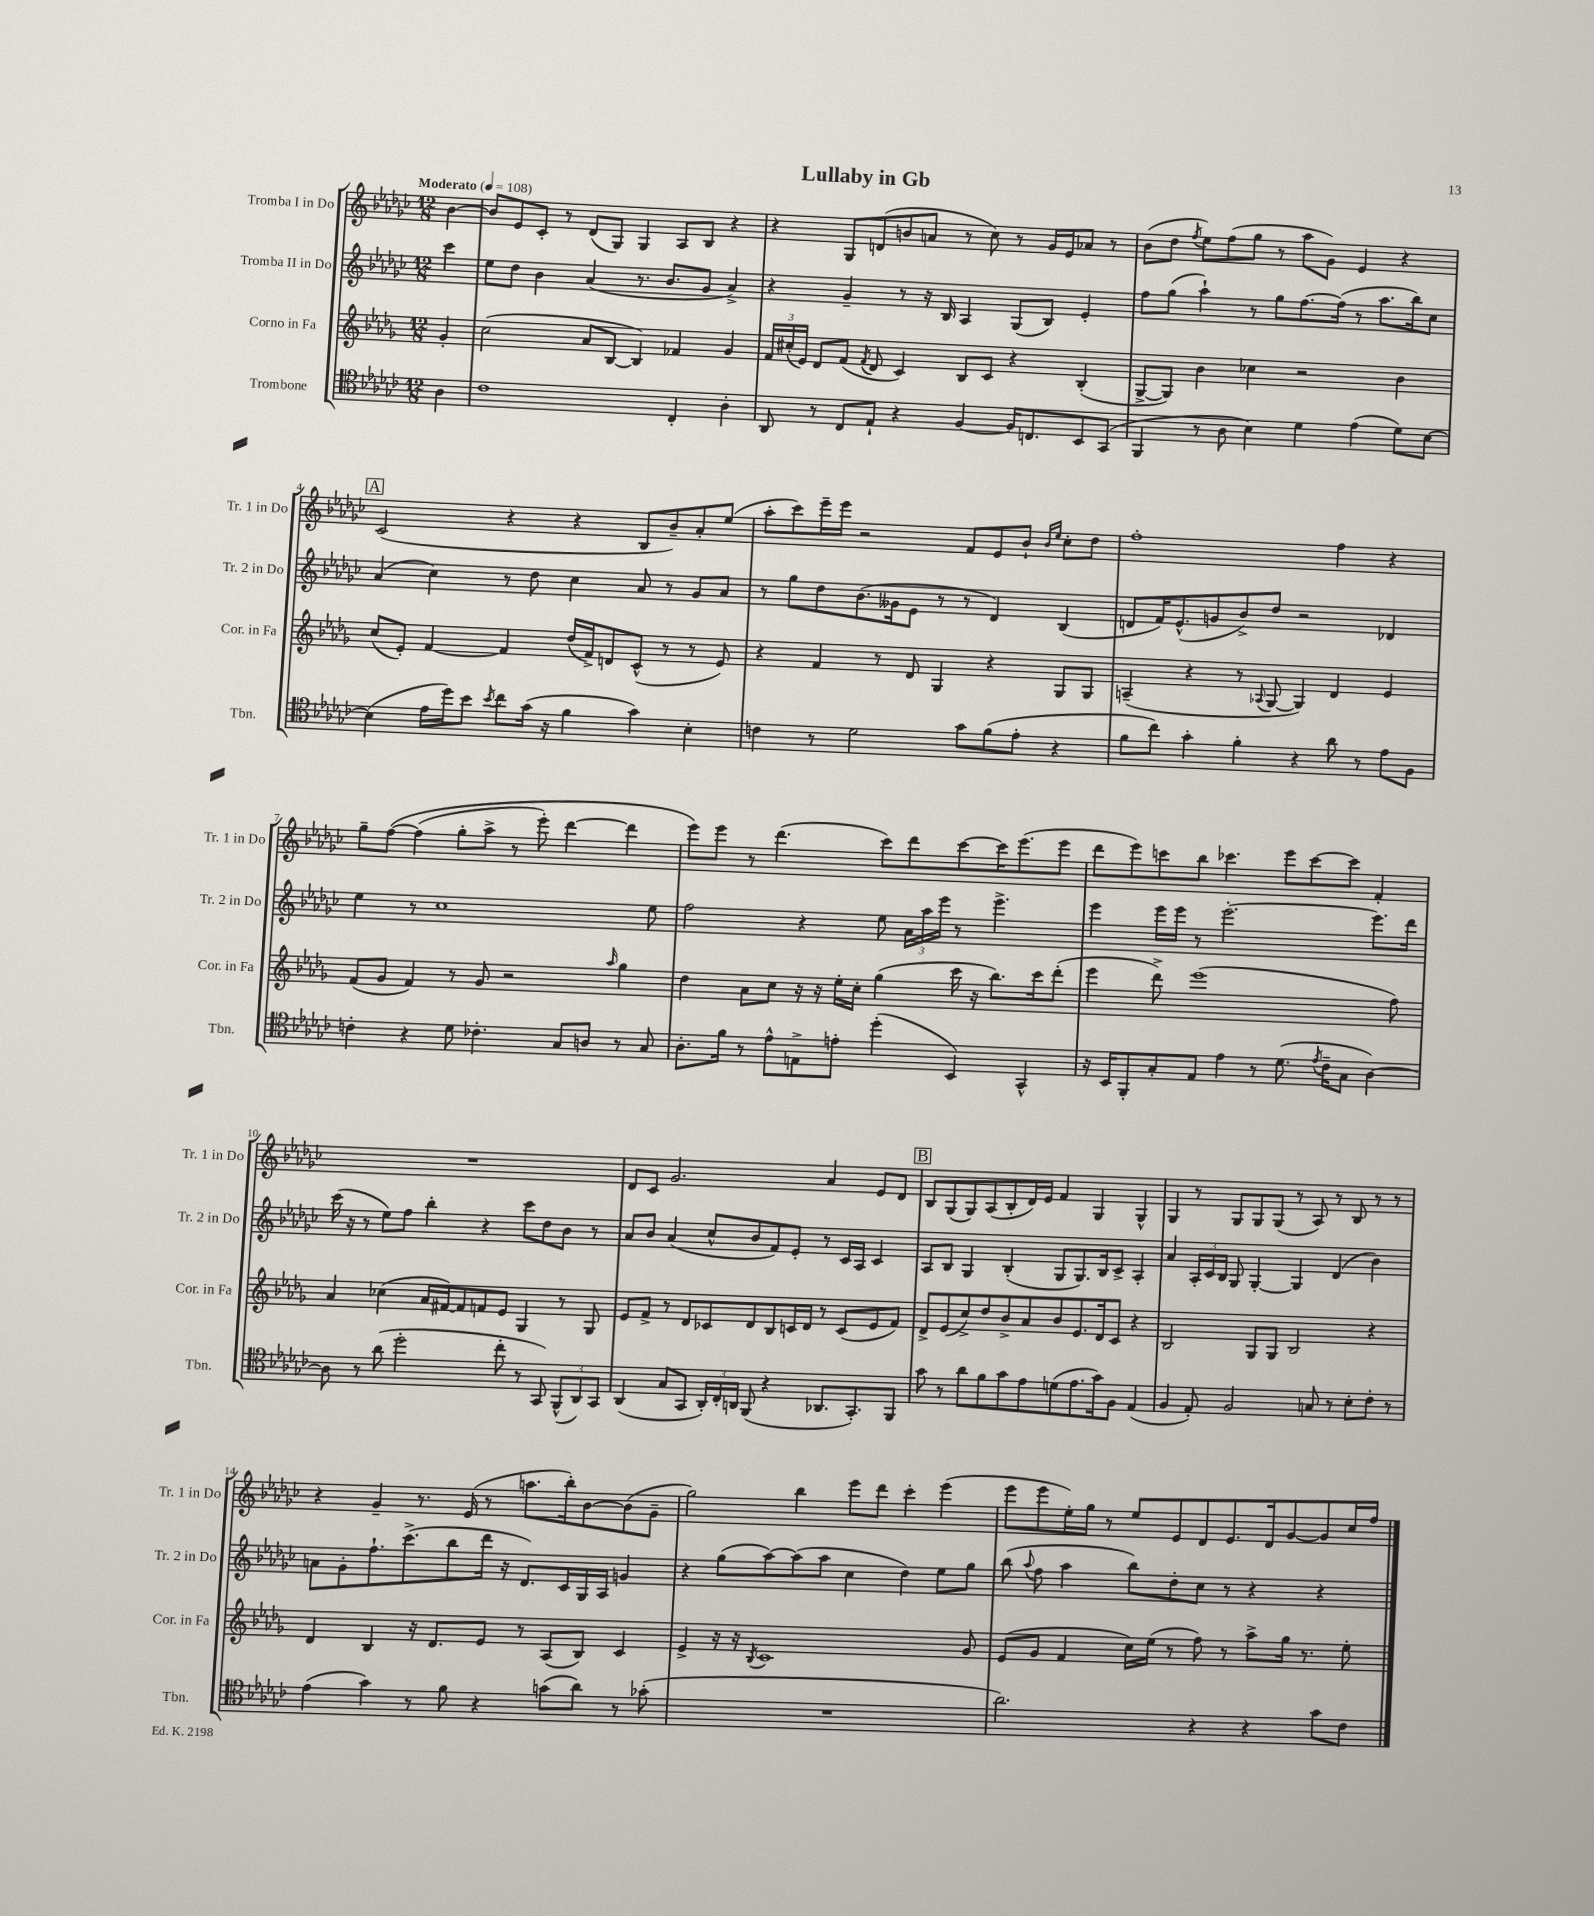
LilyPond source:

\header { title = "Lullaby in Gb" }
<<
\new StaffGroup <<
\new Staff = "s0" \with { instrumentName = "Tromba I in Do" shortInstrumentName = "Tr. 1 in Do" } {
    \clef treble \key ges \major \numericTimeSignature \time 12/8 \partial 4 \tempo "Moderato" 4 = 108
    \autoBeamOff bes'4~ |
    bes'8[ ees'8 ces'8]-. r8 des'8[( ges8]) ges4 aes8[ bes8] r4 |
    r4 ges8[ d'8( b'8 a'8] r8 ces''8) r8 ges'16[ ees'16 aes'8] r8 |
    bes'8[( des''8] \acciaccatura { f''8 } ees''8[) f''8( ges''8] r8 aes''8[ ges'8]) ees'4 r4 |
    \mark \markup { \box "A" } ces'2( r4 r4 bes8[ bes'8--) aes'8-. ees''8]( |
    aes''8[-. ces'''8) ees'''16-- ees'''16] r2 f'8[ ees'8 bes'8]-! \grace { bes'16[ ees''16] } ces''8[-. des''8] |
    f''1-. f''4 r4 |
    ges''8[-- f''8]~\( f''4( ges''8[-. aes''8]-> r8 ees'''8-.) des'''4~ des'''4 |
    ees'''8[\) ees'''8] r8 des'''4.( ces'''8[) des'''8 ces'''8~ ces'''16 ees'''8.( ees'''8] |
    des'''8[ ees'''8) c'''8 bes''8] ces'''4. ees'''8[ ces'''8~ ces'''8] f'4-. |
    R1. |
    des'8[ ces'8] ges'2. aes'4 ees'8[ des'8] |
    \mark \markup { \box "B" } bes8[ ges8( ges8) aes8( bes8-. des'16) ees'16] f'4 ges4 ges4-^ |
    ges4 r8 ges8[ ges8 ges8]( r8 aes8) r8 bes8 r8 r8 |
    r4 ges'4-- r8. ees'16( r8 a''8.[ bes''16-.) bes'8~ bes'8( ges'8]-- |
    ges''2) bes''4 ees'''8[ des'''8] ces'''4-. ees'''4( |
    ees'''8[ ees'''8 ees''16-.) ges''16] r8 ees''8[ ees'8 des'8 ees'8. des'16 ges'8~ ges'8 ces''16 f''16] \bar "|." |
}
\new Staff = "s1" \with { instrumentName = "Tromba II in Do" shortInstrumentName = "Tr. 2 in Do" } {
    \clef treble \key ges \major \numericTimeSignature \time 12/8 \partial 4
    \autoBeamOff ces'''4 |
    ees''8[ des''8] bes'4 aes'4( r8. bes'8.[ ges'8] aes'4->) |
    r4 ges'4-- r8 r16 bes16 aes4 ges8[( bes8]) ees'4-. |
    f''8[ ges''8]( aes''4-!) r8 ges''8[ f''8.~ f''16]( r8 aes''8.[ bes''16) ces''8] |
    \mark \markup { \box "A" } aes'4( ces''4) r8 des''8 ces''4 aes'8 r8 ges'8[ aes'8] |
    r8 ges''8[ des''8 bes'8.( geses'16 ees'8] r8 r8 des'4) bes4( |
    d'8[ f'16) ees'8.-^( g'8 bes'8->) des''8] r2 des'4 |
    ees''4 r8 ces''1 ees''8 |
    f''2 r4 ees''8 \tuplet 3/2 { aes'16[ aes''16 ees'''16] } r8 ees'''4.-> |
    ees'''4 ees'''16[ ees'''16] r8 ees'''2.~-. ees'''8.[ des'''16] |
    ces'''16( r16 r8 ees''8[) f''8] bes''4-. r4 ces'''8[ des''8 bes'8] r8 |
    aes'8[ bes'8] aes'4( ces''8[-^ bes'8 f'8) ees'8]-. r8 ces'16[ aes16] ces'4 |
    \mark \markup { \box "B" } aes8[ bes8] ges4 bes4-.( ges8[ ges8.) bes16 ces'8]-> aes4-. |
    aes'4 \tuplet 3/2 { aes16[-. ces'16 bes16] } ges8 ges4~-. ges4 des'4( bes'4) |
    a'8[ ges'8-. f''8.-! ces'''8.->( bes''8 des'''16] r16 des'8.[) ces'16 ges16 aes16] g'4 |
    r4 ges''8[( aes''8~) aes''8( aes''8] ces''4 des''4) ees''8[ ges''8] |
    bes''8( \appoggiatura { aes''8 } f''8 aes''4 bes''8[) des''8-. ces''8] r8 r4 r4 \bar "|." |
}
\new Staff = "s2" \with { instrumentName = "Corno in Fa" shortInstrumentName = "Cor. in Fa" } {
    \clef treble \key des \major \numericTimeSignature \time 12/8 \partial 4
    \autoBeamOff ges'4-. |
    c''2( aes'8[ bes8]~ bes4) fes'4 ges'4 |
    \tuplet 3/2 { f'16[ cis''16-.( ees'16]) } des'8[ f'8]( \acciaccatura { f'8 } des'8 c'4) bes8[ c'8] r4 bes4-.( |
    ges8[~-> ges8]) bes'4 ces''4 r2 bes'4 |
    \mark \markup { \box "A" } c''8[( ees'8]-.) f'4~ f'4 des''16[( f'16->) d'8 c'8]-^( r8 r8 ees'8) |
    r4 f'4 r8 des'8 ges4 r4 ges8[ ges8] |
    a4--( r4 r8 \appoggiatura { aes8 } ges8~ ges4) des'4 ees'4 |
    f'8[( ges'8] f'4) r8 ges'8 r2 \grace { aes''16 } ges''4 |
    des''4 aes'8[ c''8] r16 r16 ees''16[-. c''16]-. ges''4( c'''16 r16 bes''8.[) c'''16 des'''8]-.( |
    ees'''4 des'''8->) ees'''1( f''8) |
    aes'4 ces''4( aes'16[ fis'16~) fis'8 f'8 ees'8] ges4 r8 ges8 |
    ees'8[ f'8]-> r8 des'8[ ces'8 des'8 bes8 c'16 des'16] r8 c'8[( ees'8 f'8]) |
    \mark \markup { \box "B" } des'8[-> ees'8( c''8->) des''8 bes'8-> aes'8 bes'8 ees'8. des'16 c'8] r4 |
    bes2 ges8[ ges8] bes2 r4 |
    des'4 bes4 r16 des'8.[ ees'8] r8 aes8[( bes8]) c'4 |
    ees'4-> r16 r16 \acciaccatura { bes8 } c'1 ges'8 |
    ees'8[( ges'8] f'4 c''16[) ees''16]( r8 f''8) r8 aes''8[-> ges''16] r8. ees''8-. \bar "|." |
}
\new Staff = "s3" \with { instrumentName = "Trombone" shortInstrumentName = "Tbn." } {
    \clef tenor \key ges \major \numericTimeSignature \time 12/8 \partial 4
    \autoBeamOff aes4 |
    ces'1 ces4-. aes4-. |
    aes,8 r8 ces8[ ees8]-! r4 f4~ f16[ c8. bes,8 ges,8]( |
    f,4 r8 aes8 bes4) des'4 ees'4( des'8[) bes8]~ |
    \mark \markup { \box "A" } bes4( ees'16[ des''16) bes'8] \acciaccatura { bes'8 } ces''8[ ges'16]( r16 f'4 ges'4) bes4-. |
    c'4 r8 des'2 ges'8[ f'8( ees'8]-. r4 |
    f'8[ ces''8]) ges'4-. f'4-. r4 aes'8 r8 ees'8[ f8] |
    c'4-. r4 des'8 ces'4.-. ges8[ a8] r8 ges8 |
    aes8.[-. f'16] r8 ees'8[-^ e8-> e'8]-. des''4-.( bes,4) ges,4-^ |
    r16 bes,16[ f,8-. ges8-. ees8] ees'4 r8 des'8.( \acciaccatura { ees'8 } ces'16[-- ges8] aes4~) |
    aes8 r8 aes'8( des''2-. ces''8-. r8 ges,8) \tuplet 3/2 { f,8[-^( aes,8) ges,8] } |
    aes,4( ges8[ ges,8] \tuplet 3/2 { aes,16[-.) ces16-. a,16] } f,8( r4 aes,8.[ ges,8.-.) f,8] |
    \mark \markup { \box "B" } ges'8 r8 aes'8[ f'8 ges'8 ees'8 d'8( ees'8. ges'16) f8] ees4( |
    f4 ees8-.) f2 g8 r8 bes8[-. ces'8]-. r8 |
    ees'4( ges'4) r8 f'8 r4 g'8[( aes'8]) r8 ges'8-.( |
    R1. |
    aes'2.) r4 r4 ges'8[ ces'8] \bar "|." |
}
>>
>>
